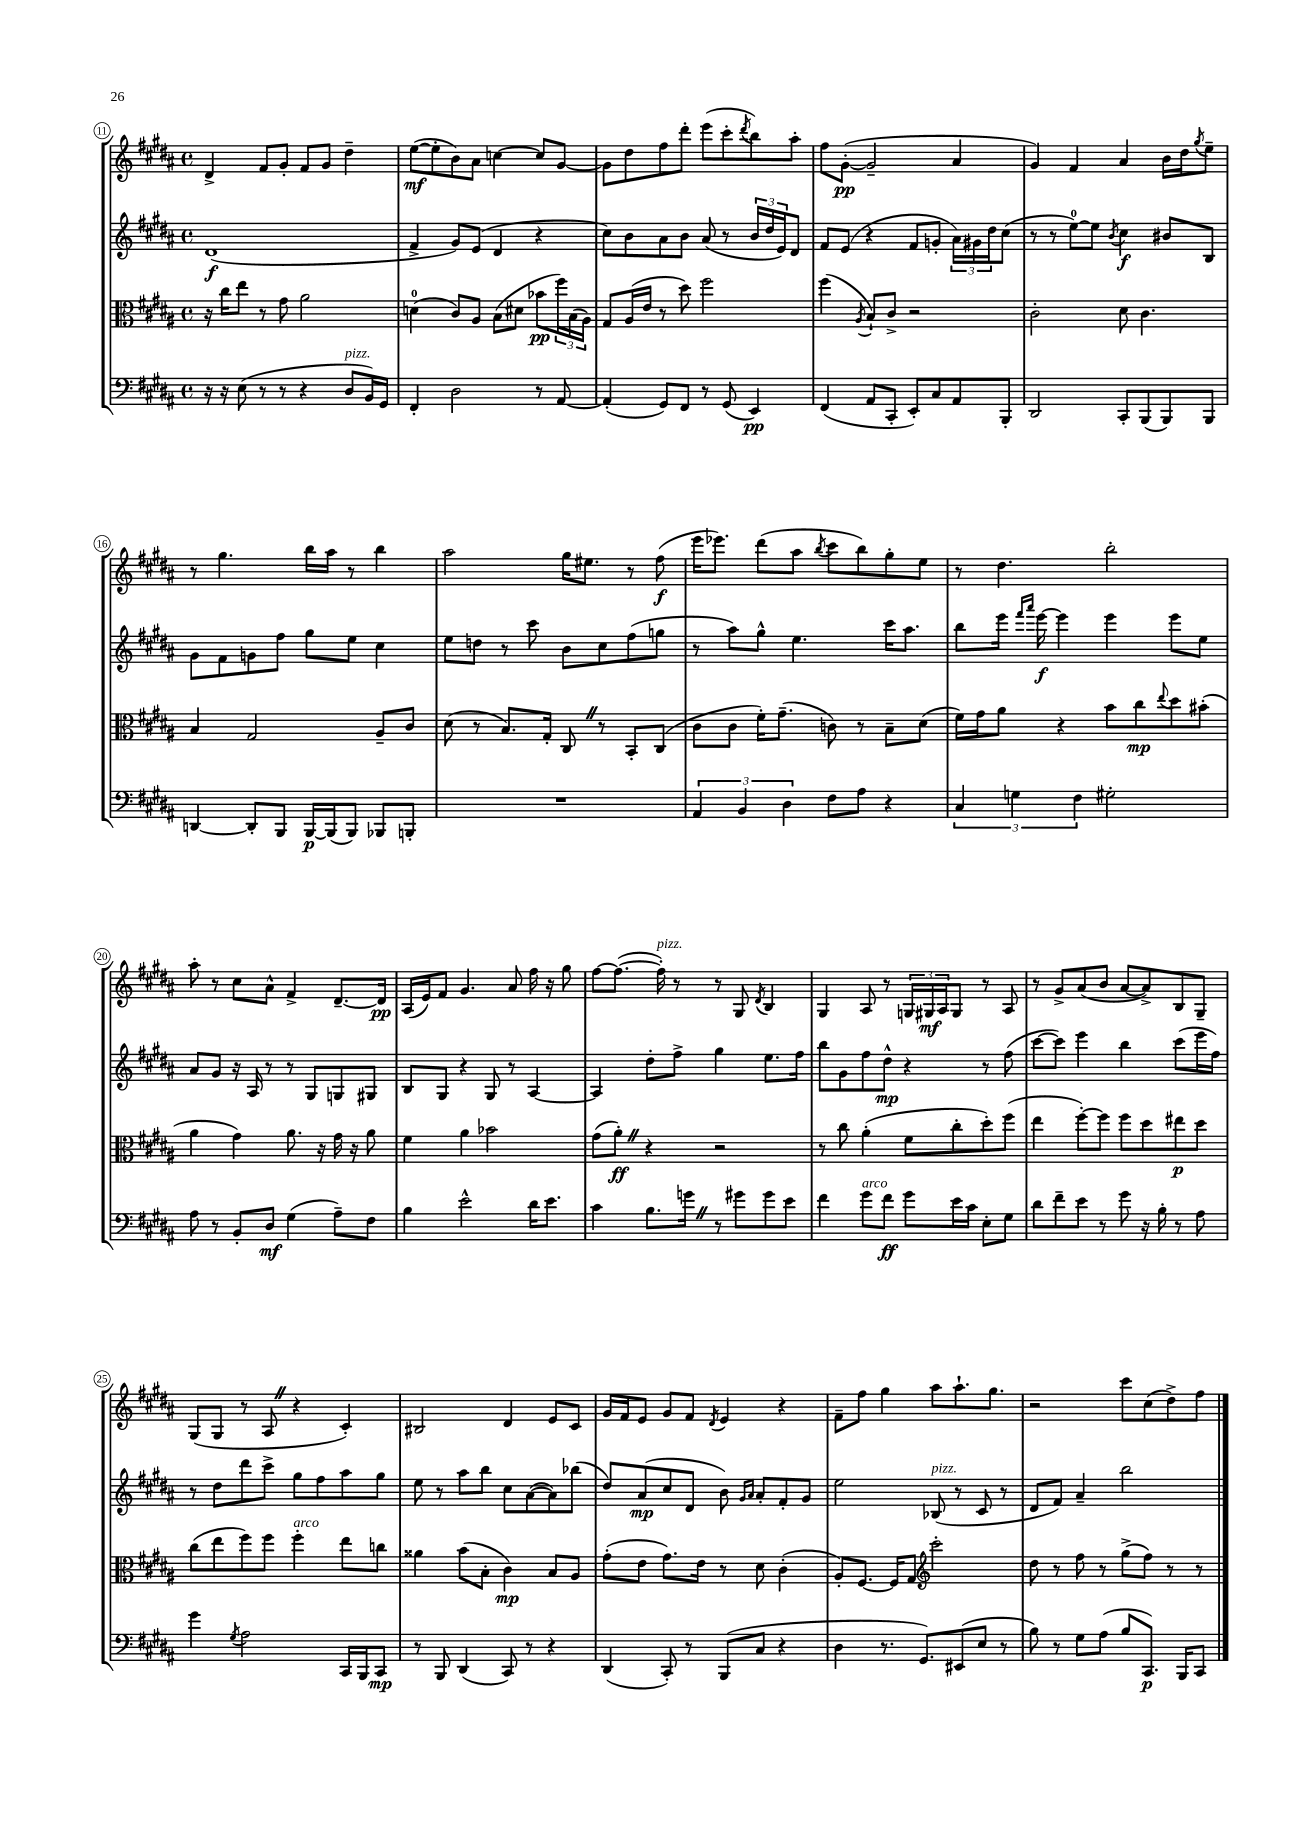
<<
\new StaffGroup <<
\new Staff = "s0" {
    \clef treble \key b \major \defaultTimeSignature \time 4/4
    dis'4-> fis'8 gis'8-. fis'8 gis'8 dis''4-- |
    e''8~\mf( e''8-. b'8) ais'8 c''4~ c''8 gis'8~ |
    gis'8 dis''8 fis''8 dis'''8-. e'''8( cis'''8-. \acciaccatura { dis'''8 } b''8) ais''8-. |
    fis''8 gis'8~-.\pp( gis'2-- ais'4 |
    gis'4) fis'4 ais'4 b'16 dis''16 \acciaccatura { gis''8 } e''8-- |
    r8 gis''4. b''16 ais''16 r8 b''4 |
    ais''2 gis''16 eis''8. r8 fis''8\f( |
    e'''16 ees'''8.) dis'''8( ais''8 \acciaccatura { b''8 } cis'''8 b''8) gis''8-. e''8 |
    r8 dis''4. b''2-. |
    ais''8-. r8 cis''8 ais'8-^ fis'4-> dis'8.~-- dis'16\pp |
    ais16( e'16) fis'8 gis'4. ais'8 fis''16 r16 gis''8 |
    fis''8~ fis''8.~( fis''16-.^\markup { \italic "pizz." }) r8 r8 gis8 \acciaccatura { dis'8 } b4 |
    gis4 ais8 r8 \tuplet 3/2 { g16 gis16\mf ais16 } gis8 r8 ais8 |
    r8 gis'8-> ais'8( b'8 ais'8~ ais'8->) b8 gis8-- |
    gis8( gis8 r8 ais8 \once \override BreathingSign.text = \markup { \musicglyph "scripts.caesura.straight" } \breathe r4 cis'4-.) |
    bis2 dis'4 e'8 cis'8 |
    gis'16 fis'16 e'8 gis'8 fis'8 \acciaccatura { dis'8 } e'4 r4 |
    fis'8-- fis''8 gis''4 ais''8 ais''8.-! gis''8. |
    r2 cis'''8 cis''8( dis''8->) fis''8 \bar "|." |
}
\new Staff = "s1" {
    \clef treble \key b \major \defaultTimeSignature \time 4/4
    dis'1\f( |
    fis'4-> gis'8) e'8( dis'4 r4 |
    cis''8) b'8 ais'8 b'8 ais'8( r8 \tuplet 3/2 { b'16 dis''16 e'16) } dis'8 |
    fis'8 e'8( r4 fis'8 g'8-. \tuplet 3/2 { ais'16) gis'16 dis''16 } cis''8( |
    r8 r8 e''8-0~) e''8 \acciaccatura { b'8 } cis''4\f bis'8 b8 |
    gis'8 fis'8 g'8 fis''8 gis''8 e''8 cis''4 |
    e''8 d''8 r8 cis'''8 b'8 cis''8 fis''8( g''8 |
    r8 ais''8) gis''8-^ e''4. cis'''16 ais''8. |
    b''8 e'''16 \grace { fis'''16 ais'''16 } e'''16~\f e'''4 e'''4 e'''8 e''8 |
    ais'8 gis'8 r16 ais16 r8 r8 gis8 g8 gis8 |
    b8 gis8 r4 gis8 r8 ais4~ |
    ais4 dis''8-. fis''8-> gis''4 e''8. fis''16 |
    b''8 gis'8 fis''8 dis''8-^\mp r4 r8 fis''8( |
    cis'''8~ cis'''8) e'''4 b''4 cis'''8( e'''16 fis''16) |
    r8 dis''8 dis'''8 cis'''8-> gis''8 fis''8 ais''8 gis''8 |
    e''8 r8 ais''8 b''8 cis''8 ais'8~( ais'8) bes''8( |
    dis''8) ais'8\mp( cis''8 dis'8 b'8) \grace { gis'16 ais'16 } ais'8-. fis'8-. gis'8 |
    e''2 bes8^\markup { \italic "pizz." }( r8 cis'8 r8 |
    dis'8 fis'8) ais'4-- b''2 \bar "|." |
}
\new Staff = "s2" {
    \clef alto \key b \major \defaultTimeSignature \time 4/4
    r16 cis''16 e''8 r8 gis'8 ais'2 |
    d'4-0( cis'8) ais8 b8( dis'8 bes'8\pp \tuplet 3/2 { fis''16) b16( ais16) } |
    gis8 ais16( e'16 r8 dis''8) fis''2 |
    fis''4( \acciaccatura { ais8 } b8-!) cis'8-> r2 |
    cis'2-. dis'8 cis'4. |
    b4 gis2 ais8-- cis'8 |
    dis'8( r8 b8.) gis16-. cis8 \once \override BreathingSign.text = \markup { \musicglyph "scripts.caesura.straight" } \breathe r8 b,8-. cis8( |
    cis'8 cis'8 fis'16-.) gis'8.--( c'8) r8 b8-- dis'8( |
    fis'16) gis'16 ais'8 r4 b'8 cis''8\mp \appoggiatura { e''8 } dis''8 bis'8-.( |
    ais'4 gis'4) ais'8. r16 gis'16 r16 ais'8 |
    fis'4 ais'4 bes'2 |
    gis'8( ais'8-.\ff) \once \override BreathingSign.text = \markup { \musicglyph "scripts.caesura.straight" } \breathe r4 r2 |
    r8 cis''8 ais'4-.( fis'8 cis''8-. dis''8-.) fis''8( |
    e''4 fis''8~-.) fis''8 fis''8 dis''8 eis''8\p dis''8 |
    cis''8( e''8 fis''8) fis''8 fis''4-.^\markup { \italic "arco" } e''8 c''8 |
    aisis'4 b'8( b8-. cis'4\mp) b8 ais8 |
    gis'8-.( e'8 gis'8.) e'16 r8 dis'8 cis'4-.( |
    ais8-.) fis8.~ fis16 gis8 \clef treble cis'''2-. |
    dis''8 r8 fis''8 r8 gis''8->( fis''8) r8 r8 \bar "|." |
}
\new Staff = "s3" {
    \clef bass \key b \major \defaultTimeSignature \time 4/4
    r16 r16 e8( r8 r8 r4 dis8^\markup { \italic "pizz." } b,16) gis,16 |
    fis,4-. dis2 r8 ais,8~ |
    ais,4-.( gis,8) fis,8 r8 gis,8( e,4\pp) |
    fis,4( ais,8 cis,8-. e,8-.) cis8 ais,8 b,,8-. |
    dis,2 cis,8-. b,,8( b,,8) b,,8 |
    d,4~ d,8-. b,,8 b,,16~\p b,,16( b,,8) bes,,8 b,,8-. |
    R1 |
    \tuplet 3/2 { ais,4 b,4 dis4 } fis8 ais8 r4 |
    \tuplet 3/2 { cis4 g4 fis4 } gis2-. |
    ais8 r8 b,8-. dis8\mf gis4( ais8--) fis8 |
    b4 e'2-^ dis'16 e'8. |
    cis'4 b8. g'16 \once \override BreathingSign.text = \markup { \musicglyph "scripts.caesura.straight" } \breathe r8 gis'8 gis'8 e'8 |
    fis'4 gis'8^\markup { \italic "arco" } fis'8\ff gis'8 e'16 cis'16 e8-. gis8 |
    dis'8 fis'8-- e'8 r8 gis'8 r16 b16-. r8 ais8 |
    gis'4 \acciaccatura { gis8 } ais2 cis,16 b,,16 cis,8\mp |
    r8 b,,8 dis,4( cis,8) r8 r4 |
    dis,4( cis,8-.) r8 b,,8( cis8 r4 |
    dis4 r8. gis,8.) eis,8( e8 r8 |
    b8) r8 gis8 ais8( b8 cis,8.\p) b,,16 cis,8 \bar "|." |
}
>>
>>
\layout { \context { \Score currentBarNumber = #11 \override BarNumber.stencil = #(make-stencil-circler 0.1 0.3 ly:text-interface::print) } }
